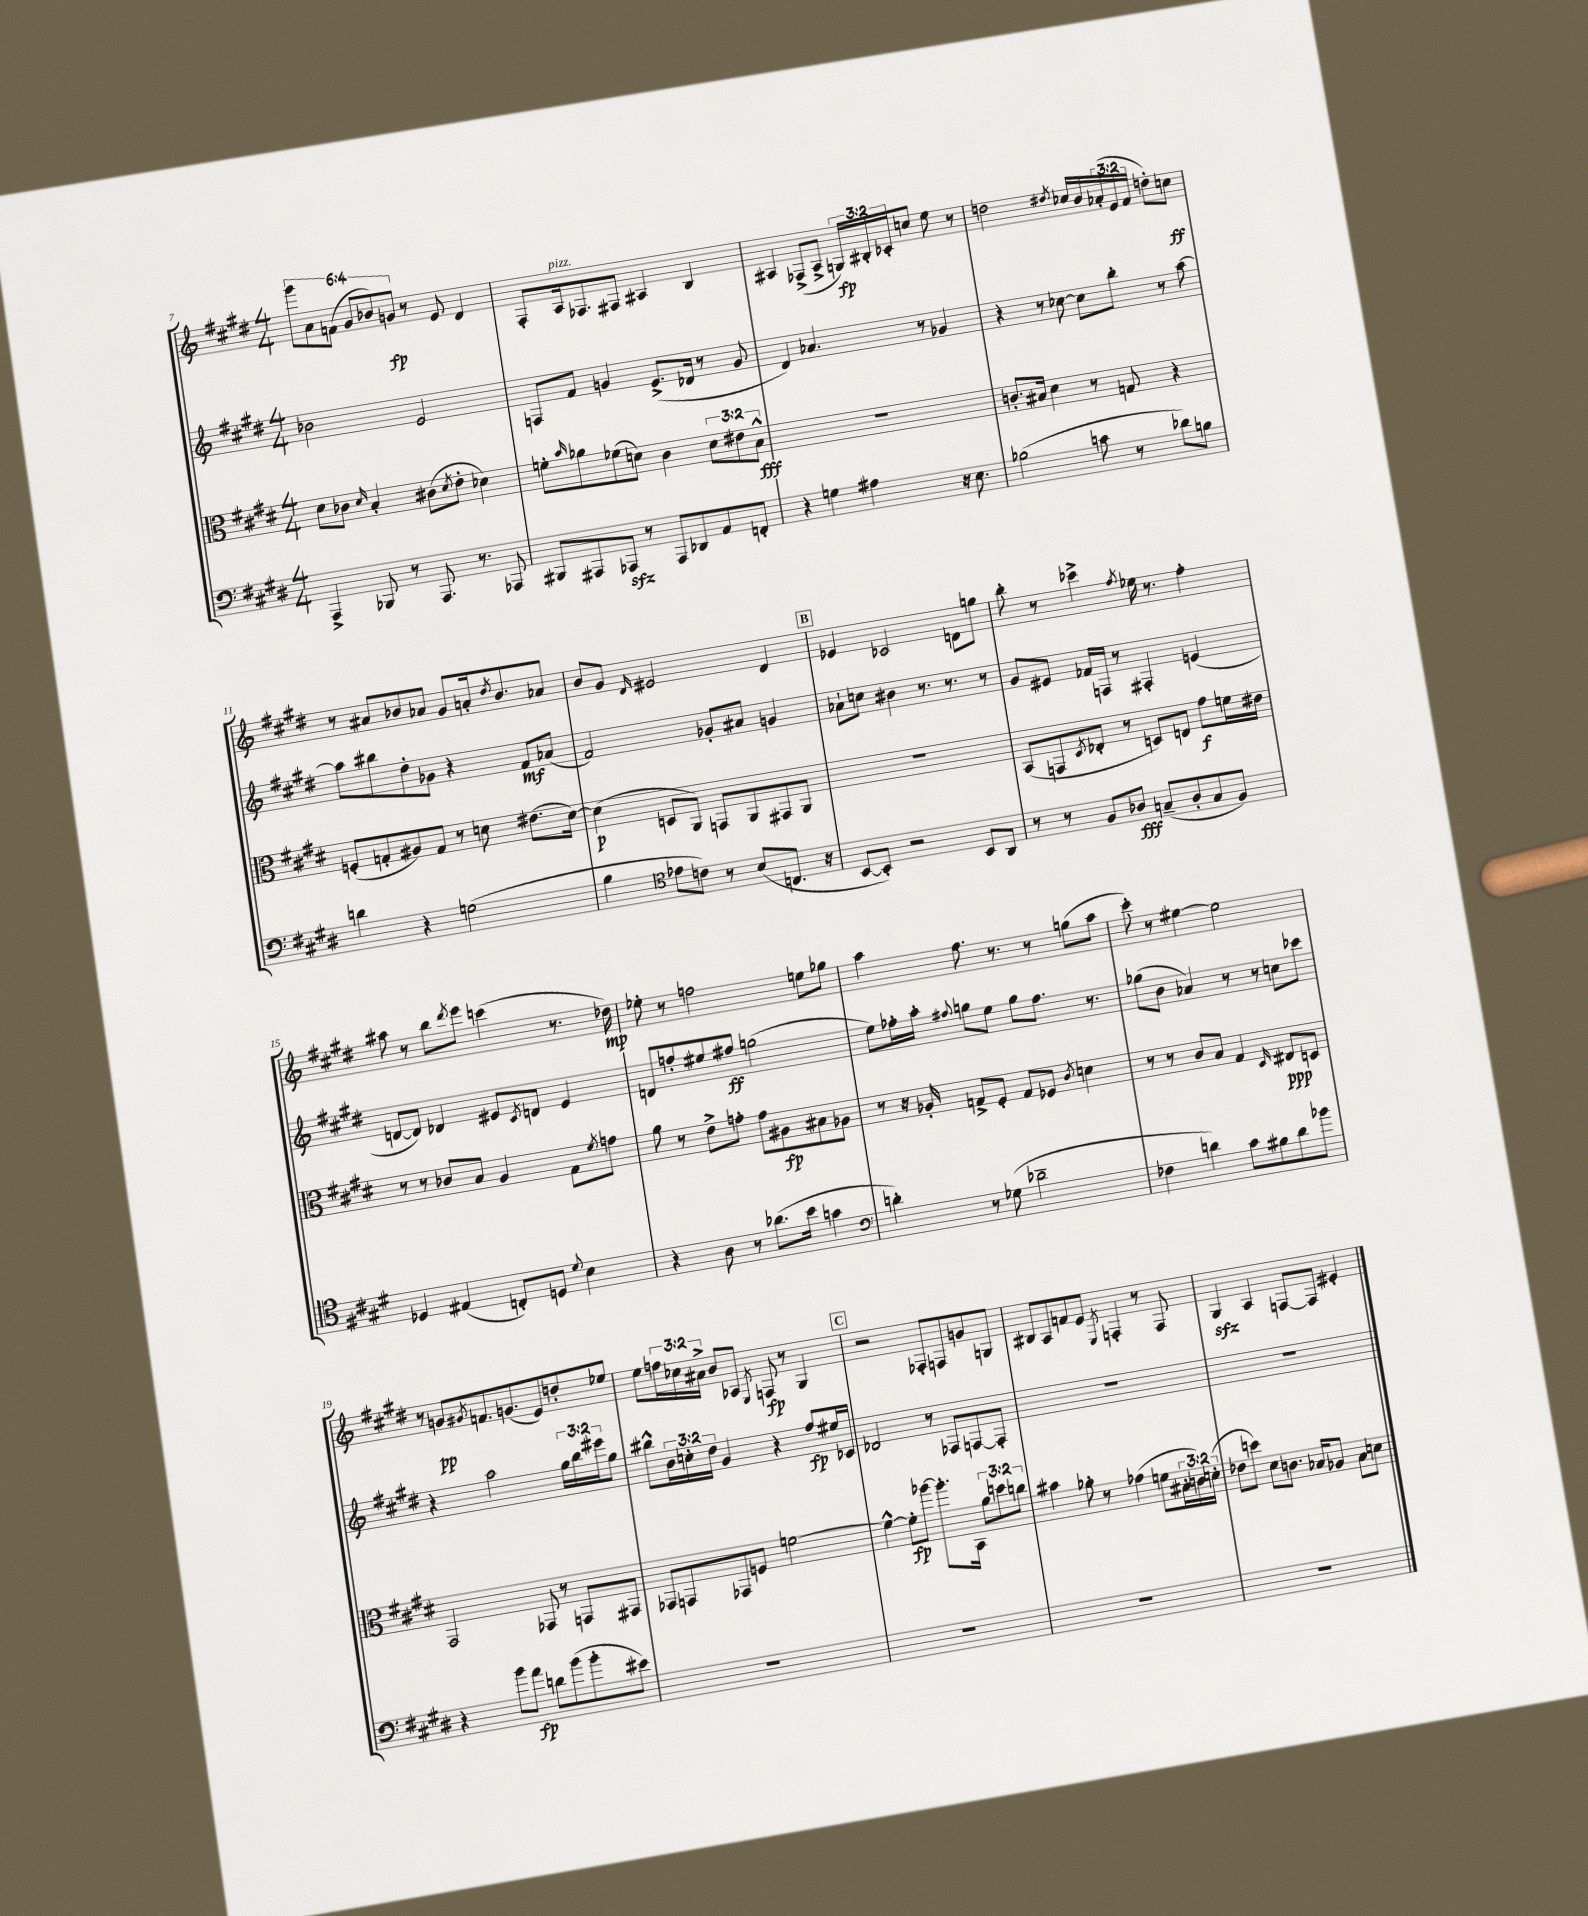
<<
\new StaffGroup <<
\new Staff = "s0" {
    \clef treble \key e \major \numericTimeSignature \time 4/4 \override Staff.TupletNumber.text = #tuplet-number::calc-fraction-text
    \tuplet 6/4 { gis'''8 a'8 f'8( gis'8 bes'8) g'8\fp } r8 e'8 dis'4 |
    fis8-. a16^\markup { \italic "pizz." } fes8. fis8 ais4 b4 |
    ais4 fes8->( ais8-> \tuplet 3/2 { g16\fp) bis16-. ces'16-. } c''8 e''8 r8 |
    d''2 \acciaccatura { dis''8 } ces''16 b'16 \tuplet 3/2 { aes'16-.( e'16 fis'16 } d''8-.) c''8\ff |
    r8 ais'8 bes'8 aes'8 gis'8 a'16-. \acciaccatura { dis''8 } bes'8. aes'8 |
    b'8 gis'8 \grace { dis'16 } eis'2 dis'4 |
    \mark \markup { \box "B" } ees'4 ces'2 d'8 g''8 |
    b''8-. r8 ces'''4-> \acciaccatura { fis''8 } ees''16 r8. fis''4-. |
    ais''8 r8 b''8 \acciaccatura { dis'''8 } e'''8 c'''4( r8. des''16\mp) |
    ees''8-. r8 f''2 e''8 ges''8 |
    a''4 fis''8. r8. r8 g''8( a''8 |
    cis'''8-.) r8 eis''4~ eis''2 |
    r8 g'8\pp \acciaccatura { gis'8 } f'8. g'8.( e'8) d''8-. ees''8 |
    e''8 \tuplet 3/2 { f''16 ces''16 ais'16-> } b'8 aes8 \acciaccatura { e8 } f8\fp r8 gis4 |
    \mark \markup { \box "C" } r2 fes8-. f8 g'8 g8 |
    bis8 a8 f'8 e'8 \acciaccatura { e8 } f4-. r8 f8 |
    gis4\sfz a4 f8~ f8 eis'4-. \bar "|." |
}
\new Staff = "s1" {
    \clef treble \key e \major \numericTimeSignature \time 4/4 \override Staff.TupletNumber.text = #tuplet-number::calc-fraction-text
    bes'2 e'2 |
    f8 fis'8 g'4 e'8.->( des'16 r8 g'8 |
    dis'4) aes'4. r8 ges'4 |
    r4 r8 ces''8~ ces''8 b''8-. r8 a''8~ |
    a''8 bis''8 dis''8-. ges'8 r4 fis'8\mf aes'8( |
    fis'2) ges'8-. ais'8 g'4 |
    \mark \markup { \box "B" } aes'8-! c''8 bis'4 r8. r8. r8 |
    gis'8 eis'8 fes'16 f16 r8 fis4-. e'4( |
    d'8~ d'8) des'4 eis'8 \acciaccatura { cis'8 } d'8 eis'4 |
    d'8 f''8-. eis''8 fis''8\ff g''2( |
    e''8) fes''16-. a''16-. \appoggiatura { fis''8 } g''8 e''8 g''8 fis''8. r8. |
    ges''8( b'8 aes'4) r8 r8 c''8 ces'''8 |
    r4 a''2 \tuplet 3/2 { gis''16 b''16 eis'''16 } gis''8 |
    bis''8-^ \tuplet 3/2 { b'16 c''16-. dis''16 } gis'4 r4 fis''8\fp eis''16 ces'16 |
    \mark \markup { \box "C" } des'2 r8 fes8 f8~ f8-. |
    R1 |
    R1 \bar "|." |
}
\new Staff = "s2" {
    \clef alto \key e \major \numericTimeSignature \time 4/4 \override Staff.TupletNumber.text = #tuplet-number::calc-fraction-text
    dis'8 ces'8 \grace { dis'16 } b4-. cis'8( \acciaccatura { dis'8 } e'8-. des'4) |
    f'8-. \grace { b'16 } aes'8 fes'8( d'8) cis'4 \tuplet 3/2 { d'8 eis'8 b8-^\fff } |
    R1 |
    c'8.-. bis16 dis'4 r8 g8 r4 |
    f8-.( g8-. ais8) g8 r8 d'8 eis'8.( d'16~) |
    d'4\p( d8 a,8) g,8 a,8 gis,8 a,8 |
    \mark \markup { \box "B" } R1 |
    b,8( g,8 \acciaccatura { dis8 } ees8-. r8 d8) e8 gis'8\f f'16 eis'16 |
    r8 r8 ces'8 b8 a4 gis8 \acciaccatura { fis'8 } g'8 |
    a'8 r8 e'8-> g'8-. g'8 ais8\fp bis8 aes8 |
    r8 r16 aes16-. g8-> fis8-. g8 fes8 \acciaccatura { cis'8 } d'4 |
    r8 r8 cis'8 b8 gis4 \grace { dis16 } eis8\ppp d8 |
    gis,2 ges,8 r8 g,8 gis,8 |
    ges,8 g,8 ges,8 f8 f'2~ |
    \mark \markup { \box "C" } f'4~-^ f'8-.\fp aes''8~ aes''8.-. b,16 \tuplet 3/2 { a'8 d''8 c''8 } |
    bis'4 aes'8-. r8 ges'4( f'8 \tuplet 3/2 { bis16-. c'16) d'16-.( } |
    ees'8 d''8) dis'8 c'8. bes16 aes8 bes8 d'8 \bar "|." |
}
\new Staff = "s3" {
    \clef bass \key e \major \numericTimeSignature \time 4/4
    a,,4-> bes,,8 r8 a,,8. r8. aes,,8 |
    bis,,8 ais,,8 aes,,8\sfz r8 aes,,8 des,8 a,8 f,8-. |
    r4 g4 ais4 r16 e8. |
    bes2( c'8 r8 des'8) b8 |
    d'4 r4 g2( |
    b4 \clef tenor ees'8 c'8) r8 b8( c8. r16 |
    \mark \markup { \box "B" } b,8~ b,8-.) r2 b,8 a,8 |
    r8 r8 fis8 aes8\fff g8--( aes8-. g8 fis8) |
    des4 eis4( c8-.) d8 \appoggiatura { dis'8 } b4 |
    r4 a8 r8 aes'8.( b'16 g'4 |
    \clef bass d'4-.) r8 ges8( des'2-- |
    fes4 d'4) cis'8 bis8 d'8 bes'8 |
    r4 b'8 a'8\fp d'8 b'8( b'8-. eis'8) |
    R1 |
    \mark \markup { \box "C" } R1 |
    R1 |
    R1 \bar "|." |
}
>>
>>
\layout { \context { \Score currentBarNumber = #7 } }
